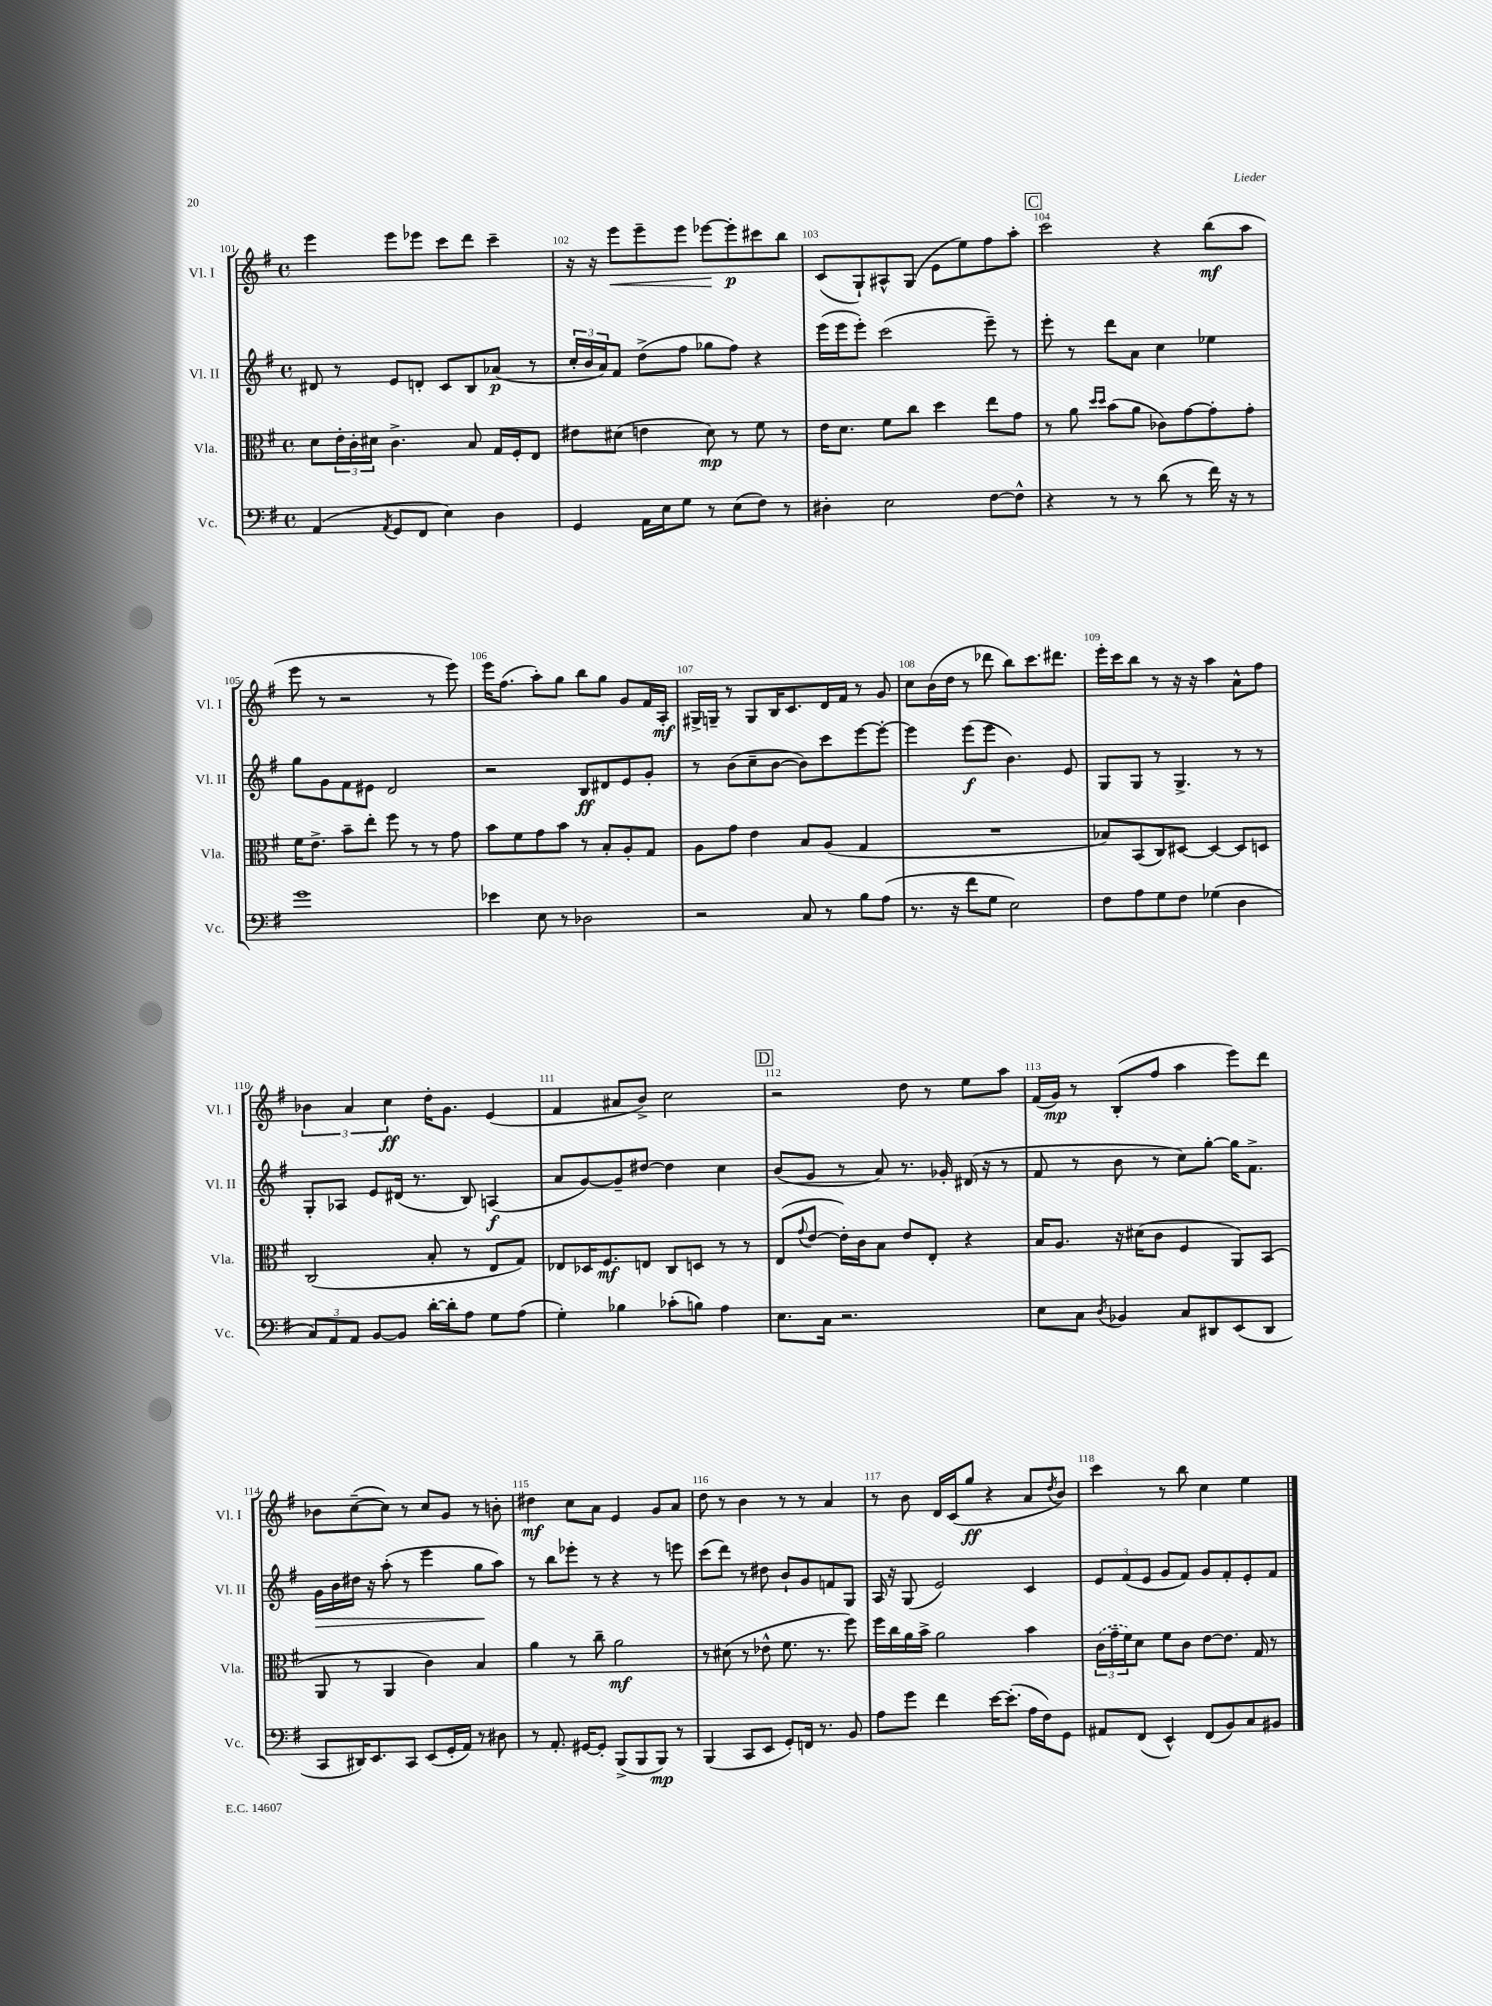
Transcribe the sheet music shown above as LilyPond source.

<<
\new StaffGroup <<
\new Staff = "s0" \with { instrumentName = "Vl. I" shortInstrumentName = "Vl. I" } {
    \clef treble \key g \major \defaultTimeSignature \time 4/4
    e'''4 e'''8 ees'''8 c'''8 d'''8 c'''4-- |
    r16 r16 e'''8\< e'''8-- e'''8 ees'''8~\! ees'''8-.\p cis'''8 b''8 |
    c'8( g8-!) ais8-^ g8( e'8 e''8) fis''8 a''8-. |
    \mark \markup { \box "C" } c'''2 r4 b''8\mf( a''8 |
    e'''8 r8 r2 r8 e'''8) |
    e'''16 fis''8.( a''8-.) g''8 b''8 g''8 g'8 fis'16 a16-.\mf |
    gis16-> g16-- r8 g8 b16 c'8. d'16 fis'16 r8 g'8 |
    c''8 b'16( d''16 r8 des'''8 b''8) c'''8. dis'''8. |
    e'''16-. c'''16 b''8 r8 r16 r16 a''4 a'8-^ fis''8 |
    \tuplet 3/2 { bes'4 a'4 c''4\ff } d''16-. g'8. e'4( |
    fis'4 ais'8 b'8->) c''2 |
    \mark \markup { \box "D" } r2 d''8 r8 e''8 a''8 |
    fis'16( g'16\mp) r8 b8-.( fis''8 a''4 e'''8) d'''8 |
    bes'8 c''8~--( c''8) r8 c''8 g'8 r8 b'8-. |
    dis''4\mf c''8 a'8 e'4 g'8 a'8 |
    d''8 r8 b'4 r8 r8 a'4 |
    r8 b'8 d'16 c'16( g''8\ff r4 a'8 \acciaccatura { d''8 } b'8) |
    c'''4 r8 b''8 c''4 e''4 \bar "|." |
}
\new Staff = "s1" \with { instrumentName = "Vl. II" shortInstrumentName = "Vl. II" } {
    \clef treble \key g \major \defaultTimeSignature \time 4/4
    dis'8 r8 e'8 d'8-. c'8 b8 aes'8\p( r8 |
    \tuplet 3/2 { c''16-. b'16 a'16) } fis'8 d''8->( fis''8 ges''8 fis''8) r4 |
    e'''16( e'''16 e'''8-.) c'''2( e'''8--) r8 |
    \mark \markup { \box "C" } e'''8-. r8 d'''8 a'8 c''4 ees''4 |
    g''8 g'8 fis'8 eis'8 d'2 |
    r2 b8\ff dis'8 e'8 g'8-. |
    r8 b'8( c''8-- b'8~ b'8) c'''8 e'''8~ e'''8~-. |
    e'''4 e'''8\f( e'''8 b'4.) e'8 |
    g8 g8 r8 g4.-> r8 r8 |
    g8-. aes8 e'8 dis'16( r8. b8) a4\f( |
    a'8 g'8~) g'8-- dis''8~ dis''4 c''4 |
    \mark \markup { \box "D" } b'8( g'8 r8 a'8) r8. ges'16-. dis'16( r16 r8 |
    fis'8 r8 b'8 r8 c''8) g''8~-. g''16 fis'8.-> |
    g'16\> b'16 dis''16 r16 a''8-.( r8 e'''4 g''8\! a''8) |
    r8 b''8 ees'''8-. r8 r4 r8 e'''8 |
    c'''8( d'''8) r8 dis''8 b'8-! g'8 f'8 g8 |
    a16 r16 g8( e'2) c'4 |
    \tuplet 3/2 { e'8 fis'8( e'8 } g'8 fis'8) g'8 fis'8-. e'8-. fis'8 \bar "|." |
}
\new Staff = "s2" \with { instrumentName = "Vla." shortInstrumentName = "Vla." } {
    \clef alto \key g \major \defaultTimeSignature \time 4/4
    d'8 \tuplet 3/2 { e'16-. c'16-. dis'16 } c'4.-> b8 g16 fis16-. e8 |
    eis'8 dis'8( e'4 dis'8\mp) r8 fis'8 r8 |
    e'16 d'8. fis'8 c''8 d''4 e''8 g'8 |
    \mark \markup { \box "C" } r8 a'8 \grace { d''16 d''16 } b'8( a'8 ces'8) g'8~ g'8-. g'8-. |
    fis'16 e'8.-> b'8-- e''8-. fis''8 r8 r8 g'8 |
    b'8 fis'8 g'8 b'8 r8 b8-. a8-. g8 |
    a8 g'8 e'4 b8 a8( g4 |
    R1 |
    bes8) b,8( c8) dis8~ dis4~ dis8 d8 |
    c2( b8-. r8 e8 g8) |
    ees8 des16 fis8.\mf e8 c8 d8 r8 r8 |
    \mark \markup { \box "D" } e8( \appoggiatura { g'8 } e'8~ e'16-.) c'16 b8 e'8 e8-. r4 |
    b16 a8. r16 dis'16( c'8 fis4 a,8) b,8( |
    a,8 r8 a,4 c'4) b4 |
    a'4 r8 c''8-- a'2\mf |
    r8 dis'8( r8 ees'8-^ fis'8. r8. fis''8) |
    fis''16 c''16 a'16 b'16-> a'2 b'4 |
    \tuplet 3/2 { \once \slurDashed c'16( g'16-- fis'16) } d'8 fis'8 c'8 e'8~ e'8. g16 r8 \bar "|." |
}
\new Staff = "s3" \with { instrumentName = "Vc." shortInstrumentName = "Vc." } {
    \clef bass \key g \major \defaultTimeSignature \time 4/4
    a,4( \acciaccatura { a,8 } g,8 fis,8 e4) d4 |
    g,4 a,16 e16 g8 r8 e8( fis8) r8 |
    dis4-. e2 fis8~ fis8-^ |
    \mark \markup { \box "C" } r4 r8 r8 d'8( r8 fis'16) r16 r8 |
    g'1 |
    ees'4 e8 r8 des2 |
    r2 c8 r8 b8 a8( |
    r8. r16 fis'8 g8 e2) |
    fis8 a8 g8 fis8 ges4( d4 |
    \tuplet 3/2 { c8) a,8 a,8 } b,8~ b,8 d'16~-. d'16-. a8 g8 a8( |
    g4-.) bes4 ces'8-.( b8) a4 |
    \mark \markup { \box "D" } e8. c16 r2. |
    e8 c8 \acciaccatura { d8 } bes,4 c8 dis,8 e,8( dis,8 |
    c,8 dis,16) e,8. c,8 e,8( g,16-. a,16) r8 dis8 |
    r8 a,8.-. gis,16~ gis,8-. b,,8->( b,,8 b,,8\mp) r8 |
    b,,4( c,8 e,8 g,8-.) f,16 r8. b,8 |
    a8 g'8 fis'4 e'16~ e'8.-.( a16 fis16) g,8 |
    ais,8 fis,8( e,4-^) fis,8( b,8) c8 bis,8 \bar "|." |
}
>>
>>
\layout { \context { \Score currentBarNumber = #101 \override BarNumber.break-visibility = ##(#f #t #t) barNumberVisibility = #all-bar-numbers-visible } }
